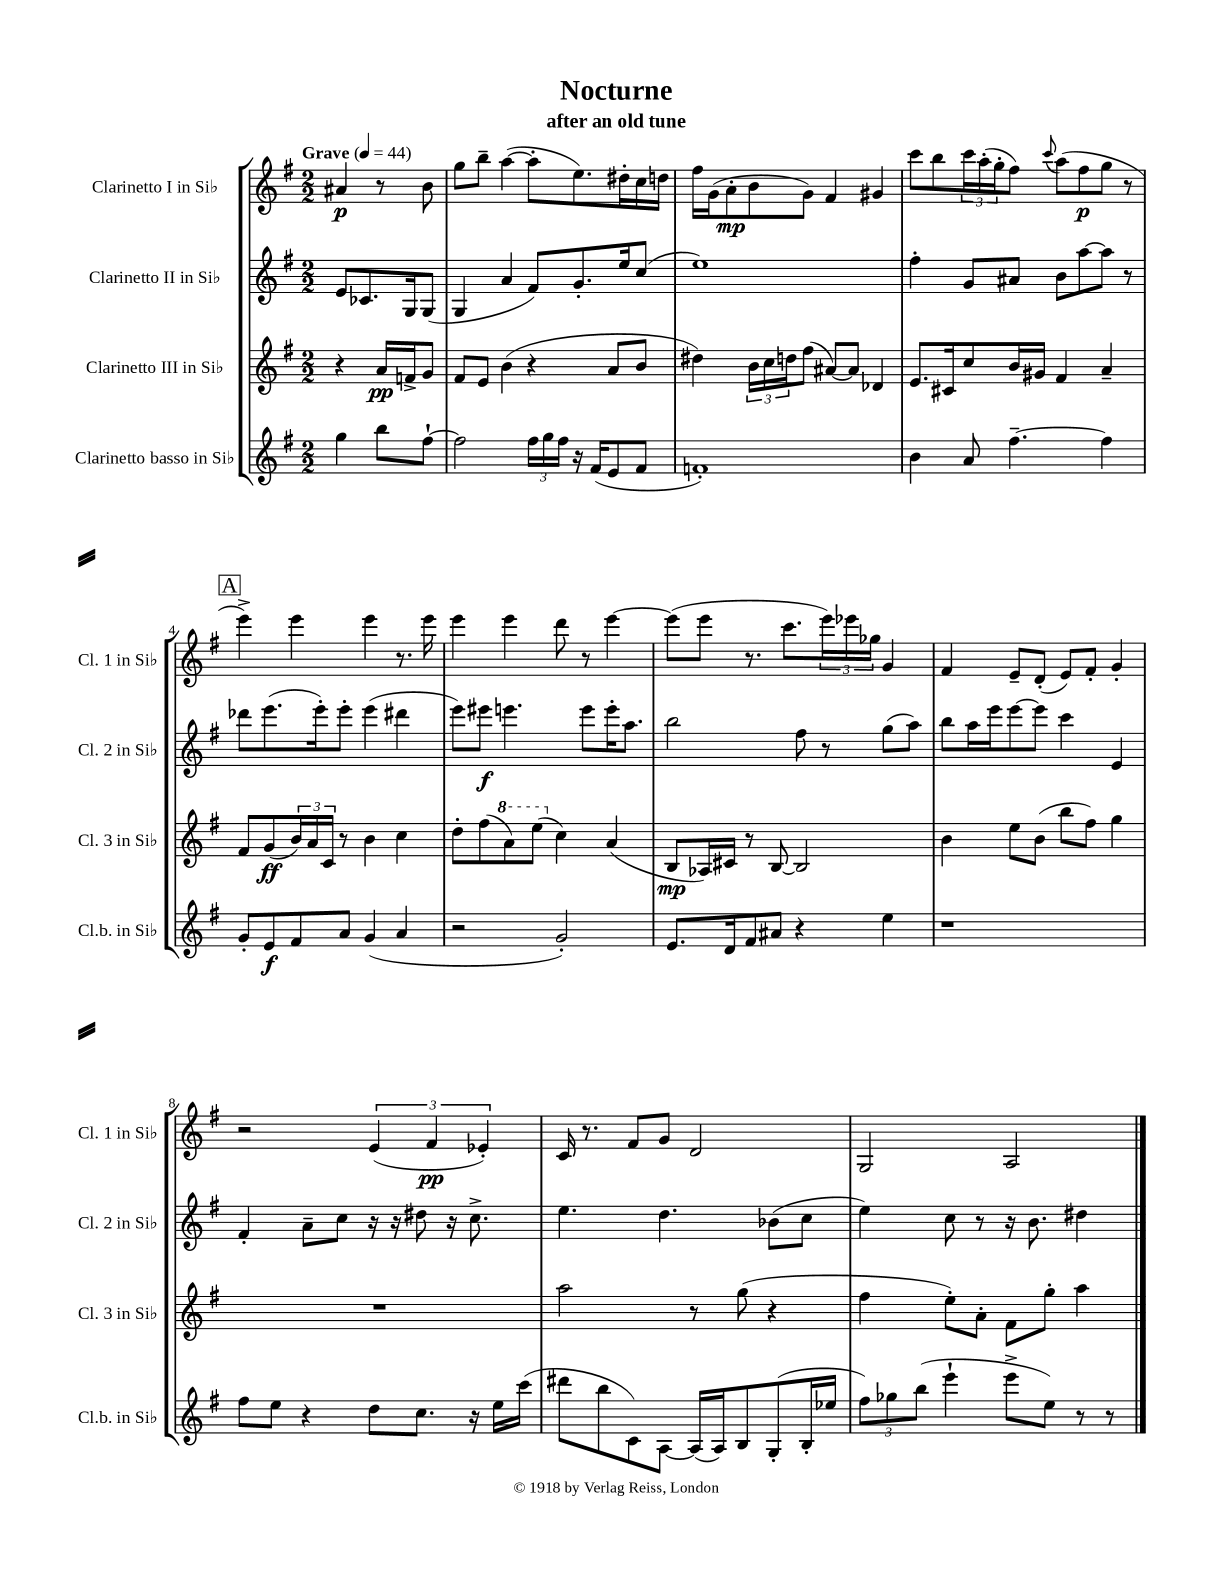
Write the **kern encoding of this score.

**kern	**dynam	**kern	**dynam	**kern	**dynam	**kern	**dynam
*part4	*part4	*part3	*part3	*part2	*part2	*part1	*part1
*staff4	*staff4	*staff3	*staff3	*staff2	*staff2	*staff1	*staff1
*I"Clarinetto basso in Si♭	*	*I"Clarinetto III in Si♭	*	*I"Clarinetto II in Si♭	*	*I"Clarinetto I in Si♭	*
*I'Cl.b. in Si♭	*	*I'Cl. 3 in Si♭	*	*I'Cl. 2 in Si♭	*	*I'Cl. 1 in Si♭	*
*clefG2	*	*clefG2	*	*clefG2	*	*clefG2	*
*k[f#]	*	*k[f#]	*	*k[f#]	*	*k[f#]	*
*M2/2	*	*M2/2	*	*M2/2	*	*M2/2	*
*MM44	*	*MM44	*	*MM44	*	*MM44	*
=	=	=	=	=	=	=	=
!	!	!	!	!	!	!LO:TX:a:B:t=Grave	!
4gg\	.	4r	.	8e/L	.	4a#X/	p
.	.	.	.	8.c-X/	.	.	.
8bb\L	.	16a/LL	pp	.	.	8r	.
.	.	16fn^/J	.	16G/k	.	.	.
[8ff#`\J	.	8g/J	.	(8G/J	.	8b\	.
=1	=1	=1	=1	=1	=1	=1	=1
2ff#\]	.	8f#/L	.	4G/	.	8gg\L	.
.	.	8e/J	.	.	.	8bb~\J	.
.	.	(4b\	.	4a/	.	([4aa\	.
24ff#\LL	.	4r	.	8f#/L)	.	8aa'\L]	.
24gg\	.	.	.	.	.	.	.
24ff#\JJ	.	.	.	.	.	.	.
16r	.	.	.	8.g'/	.	8.ee\)	.
(16f#/KL	.	.	.	.	.	.	.
8e/	.	8a/L	.	.	.	.	.
.	.	.	.	16ee/k	.	16dd#X'\L	.
8f#/J	.	8b/J	.	(8cc/J	.	16cc\	.
.	.	.	.	.	.	16ddn\JJ	.
=2	=2	=2	=2	=2	=2	=2	=2
1fn')	.	4dd#X\)	.	1ee)	.	16ff#\LL	.
.	.	.	.	.	.	(16g\J	.
.	.	.	.	.	.	8a'\	mp
.	.	24b\LL	.	.	.	8b\	.
.	.	24cc\	.	.	.	.	.
.	.	24ddn\J	.	.	.	.	.
.	.	(8ff#\J	.	.	.	8g\J)	.
.	.	[8a#X/L)	.	.	.	4f#/	.
.	.	8a#/J]	.	.	.	.	.
.	.	4d-X/	.	.	.	4g#X/	.
=3	=3	=3	=3	=3	=3	=3	=3
4b\	.	8.e/L	.	4ff#'\	.	8ccc\L	.
.	.	.	.	.	.	8bb\	.
.	.	16c#X/k	.	.	.	.	.
8a/	.	8cc/	.	8g/L	.	24ccc\L	.
.	.	.	.	.	.	(24aa'\	.
.	.	.	.	.	.	24gg'\J	.
[4.ff#~\	.	16b/L	.	8a#X/J	.	8ff#\J)	.
.	.	16g#X/JJ	.	.	.	.	.
.	.	.	.	.	.	8qqccc/	.
.	.	4f#/	.	8b\L	.	(8aa\L	.
.	.	.	.	[8aa\	.	8ff#\	p
4ff#\]	.	4a~/	.	8aa\J]	.	8gg\J	.
.	.	.	.	8r	.	8r	.
!!LO:LB:g=z
!!LO:REH:place=s1:t=A
=4	=4	=4	=4	=4	=4	=4	=4
8g'/L	.	8f#/L	.	8ddd-X\L	.	4eee^\)	.
8e/	f	(8g/	ff	(8.eee\	.	.	.
8f#/	.	24b/L)	.	.	.	4eee\	.
.	.	24a/	.	.	.	.	.
.	.	.	.	16eee'\k)	.	.	.
.	.	24c/JJ	.	.	.	.	.
8a/J	.	8r	.	8eee'\J	.	.	.
(4g/	.	4b\	.	(4eee\	.	4eee\	.
4a/	.	4cc\	.	4ddd#X\	.	8.r	.
.	.	.	.	.	.	16eee\	.
=5	=5	=5	=5	=5	=5	=5	=5
2r	.	8dd'\L	.	8eee\L)	.	4eee\	.
.	.	(8ff#\	.	8eee#X\J	f	.	.
*	*	*8va	*	*	*	*	*
.	.	8aa\)	.	4.eeen\	.	4eee\	.
.	.	(8eee\J	.	.	.	.	.
*	*	*X8va	*	*	*	*	*
2g'/)	.	4cc\)	.	.	.	8ddd\	.
.	.	.	.	8eee\L	.	8r	.
.	.	(4a/	.	16eee'\K	.	[4eee\	.
.	.	.	.	8.aa\J	.	.	.
=6	=6	=6	=6	=6	=6	=6	=6
8.e/L	.	8B/L	mp	2bb\	.	(8eee\L]	.
.	.	16A-X/L)	.	.	.	8eee\J	.
16d/k	.	16c#X/JJ	.	.	.	.	.
8f#/	.	8r	.	.	.	8.r	.
8a#X/J	.	[8B/	.	.	.	.	.
.	.	.	.	.	.	8.ccc\L	.
4r	.	2B/]	.	8ff#\	.	.	.
.	.	.	.	8r	.	24eee\L)	.
.	.	.	.	.	.	24eee-X\	.
.	.	.	.	.	.	24gg-X\JJ	.
4ee\	.	.	.	(8gg\L	.	4g/	.
.	.	.	.	8aa\J)	.	.	.
=7	=7	=7	=7	=7	=7	=7	=7
1r	.	4b\	.	8bb\L	.	4f#/	.
.	.	.	.	16aa\L	.	.	.
.	.	.	.	16eee\J	.	.	.
.	.	8ee\L	.	[8eee\	.	8e~/L	.
.	.	(8b\J	.	8eee\J]	.	(8d'/J	.
.	.	8bb\L	.	4ccc\	.	8e/L)	.
.	.	8ff#\J)	.	.	.	8f#'/J	.
.	.	4gg\	.	4e/	.	4g'/	.
!!LO:LB:g=z
=8	=8	=8	=8	=8	=8	=8	=8
8ff#\L	.	1r	.	4f#'/	.	2r	.
8ee\J	.	.	.	.	.	.	.
4r	.	.	.	8a~\L	.	.	.
.	.	.	.	8cc\J	.	.	.
8dd\L	.	.	.	16r	.	(6e/	.
.	.	.	.	16r	.	.	.
8.cc\J	.	.	.	8dd#X\	.	.	.
.	.	.	.	.	.	6f#/	pp
.	.	.	.	16r	.	.	.
16r	.	.	.	8.cc^\	.	.	.
.	.	.	.	.	.	6e-X'/)	.
16ee\LL	.	.	.	.	.	.	.
(16ccc\JJ	.	.	.	.	.	.	.
=9	=9	=9	=9	=9	=9	=9	=9
8ddd#X\L	.	2aa\	.	4.ee\	.	16c/	.
.	.	.	.	.	.	8.r	.
8bb\	.	.	.	.	.	.	.
8c\)	.	.	.	.	.	8f#/L	.
[8A\J	.	.	.	4.dd\	.	8g/J	.
(16A/LL]	.	8r	.	.	.	2d/	.
16A/J)	.	.	.	.	.	.	.
8B/	.	(8gg\	.	.	.	.	.
(8G'/	.	4r	.	(8b-X\L	.	.	.
16B'/L	.	.	.	8cc\J	.	.	.
16ee-X/JJ	.	.	.	.	.	.	.
=10	=10	=10	=10	=10	=10	=10	=10
12ff#\L)	.	4ff#\	.	4ee\)	.	2G/	.
12gg-X\	.	.	.	.	.	.	.
(12bb\J	.	.	.	.	.	.	.
4eee`\	.	8ee'\L)	.	8cc\	.	.	.
.	.	8a'\J	.	8r	.	.	.
8eee^\L	.	8f#\L	.	16r	.	2A/	.
.	.	.	.	8.b\	.	.	.
8ee\J)	.	8gg'\J	.	.	.	.	.
8r	.	4aa\	.	4dd#X\	.	.	.
8r	.	.	.	.	.	.	.
==	==	==	==	==	==	==	==
*-	*-	*-	*-	*-	*-	*-	*-
